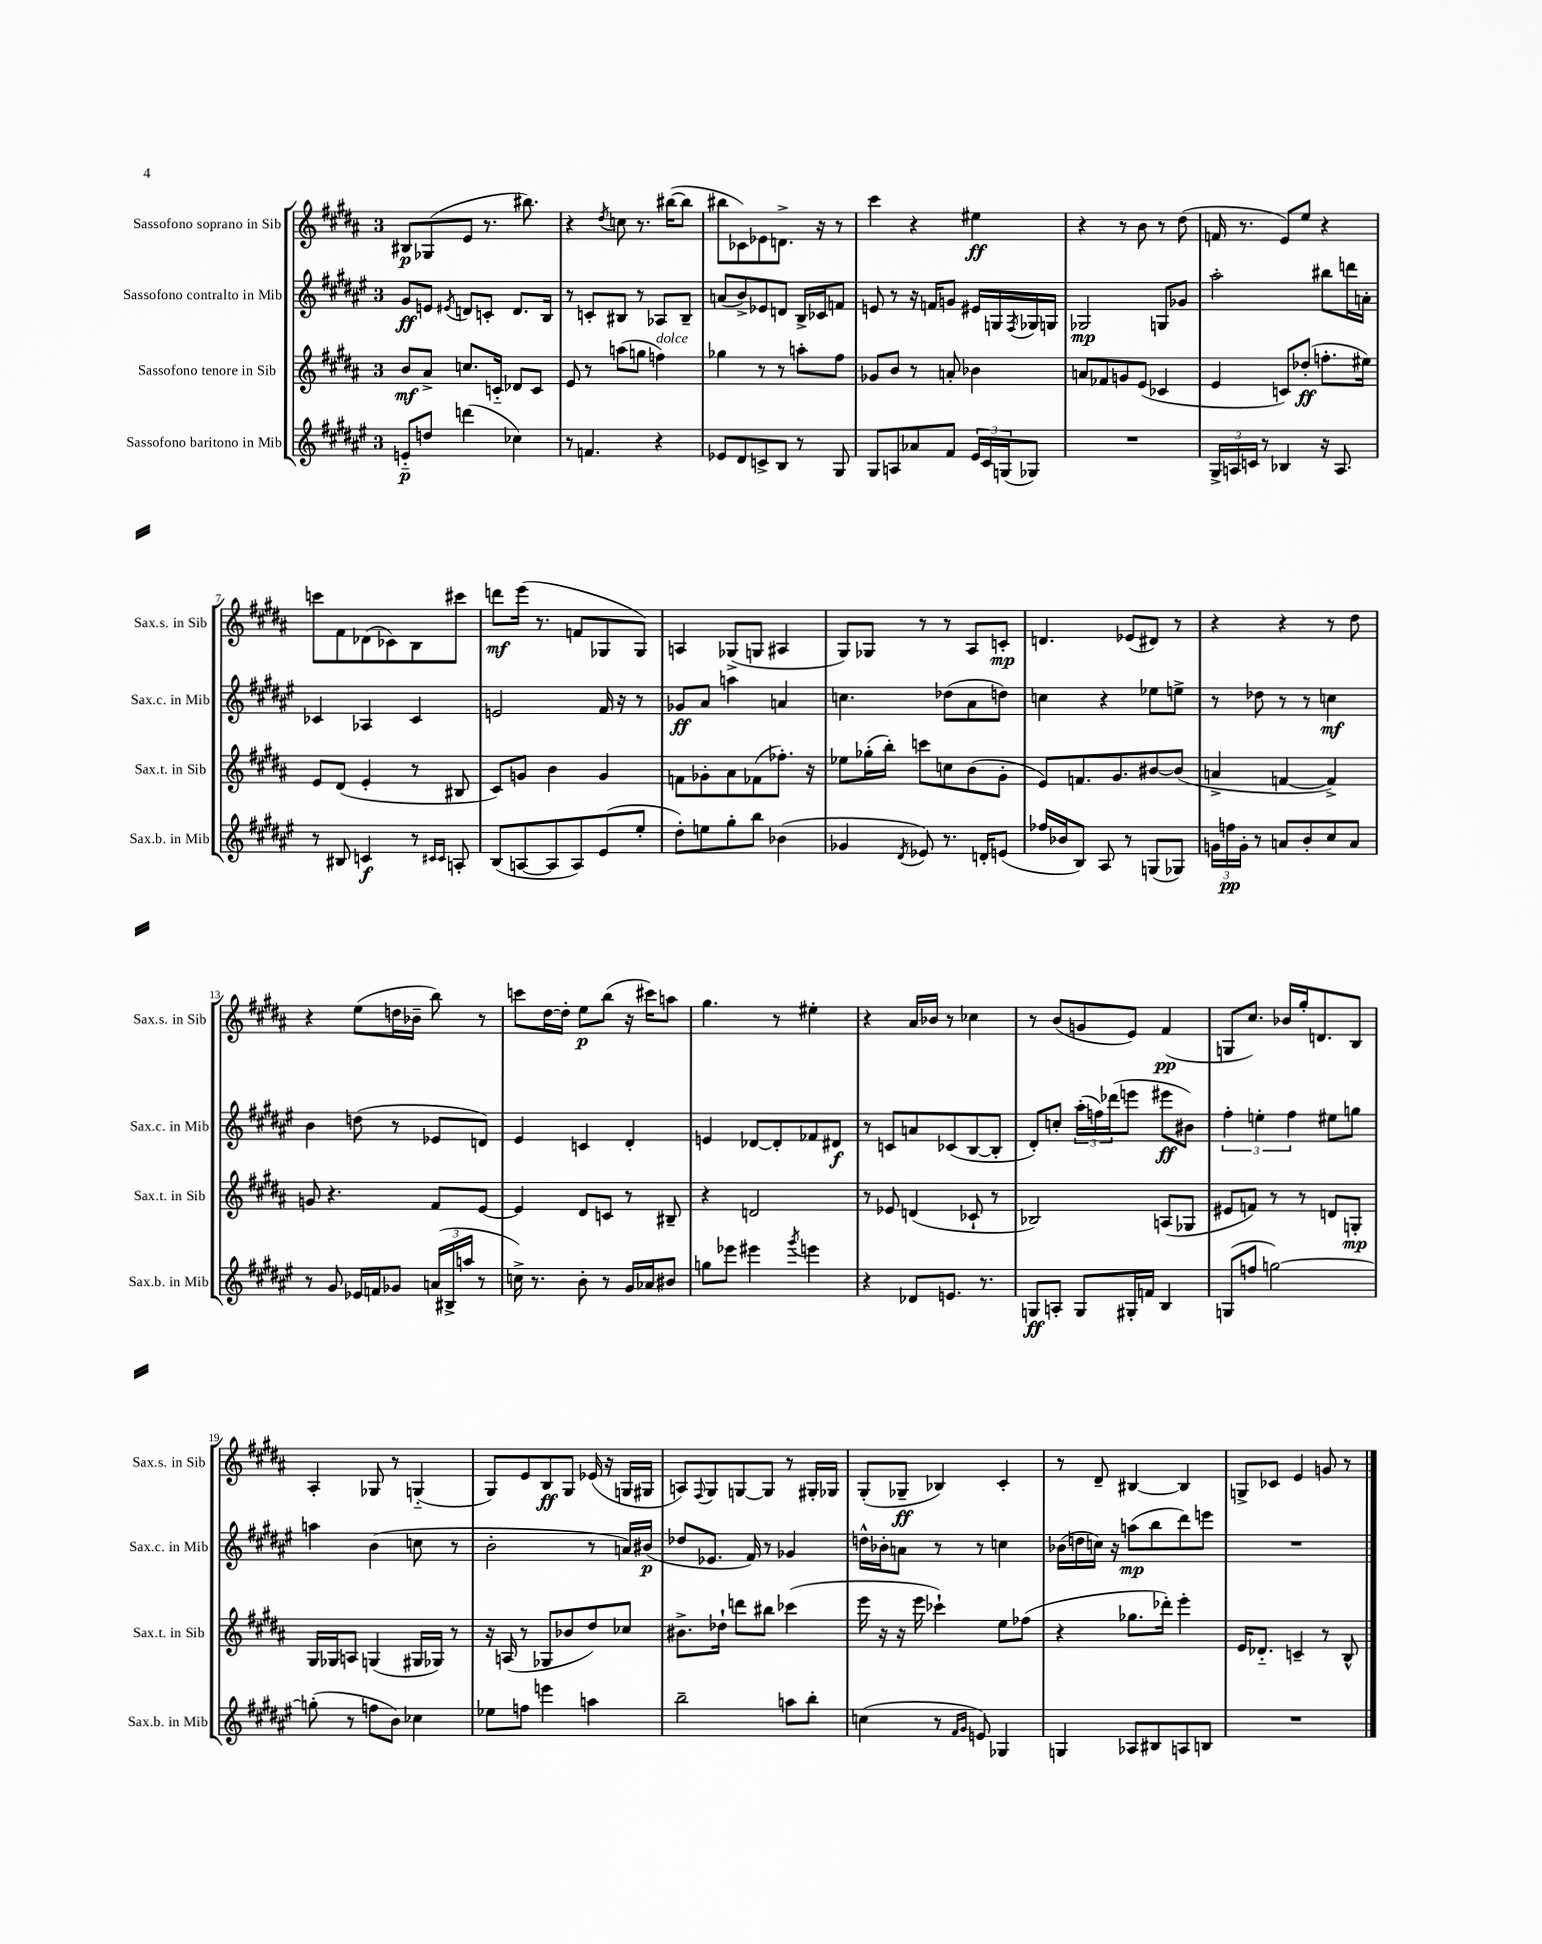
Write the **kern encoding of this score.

**kern	**kern	**kern	**kern
*staff4	*staff3	*staff2	*staff1
*clefG2	*clefG2	*clefG2	*clefG2
*k[f#c#g#d#a#e#]	*k[f#c#g#d#a#]	*k[f#c#g#d#a#e#]	*k[f#c#g#d#a#]
*M3/4	*M3/4	*M3/4	*M3/4
8e'~	8b	8g#	8B#
8dd	8a#^	8e	(8G-
.	.	8qe#	.
(4ddd	8.cc	8d	8e
.	.	8c'	8.r
.	16c'~	.	.
4cc-)	8d-	8.d	.
.	.	.	8.bb#)
.	8c	.	.
.	.	16B	.
=	=	=	=
8r	8e	8r	4r
4.f	8r	8c'	.
.	.	.	8qdd#
.	(8aa	8B#	8cc
.	8gg	8r	8.r
4r	4ff)	8A-	.
.	.	.	([16bb#
.	.	8B#~	8bb#]
=	=	=	=
8e-	4gg-	(8a	8bb#
8d#	.	8b^)	8c-)
8c^	8r	8e-	8e-
8B	8r	8d	8.d^
8r	8aa'	16B^	.
.	.	16c-	16r
8G#	8ff#	8f	8r
=	=	=	=
8G#	8g-	8e	4ccc#
8A	8b	8r	.
8a-	8r	16r	4r
.	.	16f	.
8f#	8a'	8g	.
24e#	4b-	16e#	4ee#
24c#	.	.	.
.	.	16G	.
(24G	.	.	.
.	.	8qF#	.
8G-)	.	16G-	.
.	.	16G	.
=	=	=	=
2.r	8a	2G-	4r
.	8f-	.	.
.	8g	.	8r
.	(8e	.	8b
.	4c-	8G	8r
.	.	8g-	(8dd#
=	=	=	=
24G#^	4e	2aa#'	16f
24A	.	.	.
.	.	.	8.r
24c	.	.	.
8r	.	.	.
4B-	8c)	.	8e)
.	(8dd-'	.	8ee
16r	8.ff'	8bb#	4r
8.A	.	.	.
.	.	16ddd	.
.	16ee#)	16a'	.
=	=	=	=
8r	8e	4c-	8ccc
8B#	(8d#	.	8f#
4c	4e'	4A-	(8d-
.	.	.	8c-)
8r	8r	4c-	8B
16qqc#	.	.	.
16qqc#	.	.	.
8A'	8B#	.	8ccc#
=	=	=	=
(8B	8c#)	2e	8ddd
[8A	8g	.	(16eee
.	.	.	8.r
8A]	4b	.	.
8A)	.	.	8f
(8e#	4g	16f#	8G-
.	.	16r	.
8ee#'	.	8r	8G-)
=	=	=	=
8dd#')	8f	8g-	4A
8ee	8g-'	8a#	.
8gg#'	8a#	4aa	(8G-^
8bb	(8f-	.	8G
(4b-	8.ff-')	4a	4A#
.	16r	.	.
=	=	=	=
4g-	8ee-	4.cc	8G#)
.	(16gg-'	.	8G-
.	16bb')	.	.
8qd#	.	.	.
8e-)	8ccc	.	8r
8.r	8cc	(8dd-	8r
.	(8b	8a#	8A#
16d'	.	.	.
(8e	8g#'	8dd)	8c'
=	=	=	=
16ff-	8e)	4cc	4.d
16b-	.	.	.
8B)	8.f	.	.
8A#	.	4r	.
.	8.g#	.	.
8r	.	.	(8e-
(8G	[8b#	8ee-	8d#)
8G-)	(8b#]	8ee^	8r
=	=	=	=
24g	4a^	8r	4r
24ff	.	.	.
24g'	.	.	.
8r	.	8dd-	.
8a	[4f	8r	4r
8b'	.	8r	.
8cc#	4f^])	4cc	8r
8a	.	.	8dd#
=	=	=	=
8r	8g	4b	4r
8g#	4.r	.	.
16e-	.	(8dd	(8ee
16f	.	.	.
8g-	.	8r	16dd
.	.	.	16b-~
(24a	8f#	8e-	8bb)
24B#^	.	.	.
24aa	.	.	.
8r	[8e	8d)	8r
=	=	=	=
16cc^)	4e]	4e#	8ccc
8.r	.	.	.
.	.	.	[16dd#
.	.	.	16dd#']
8b'	8d#	4c	8ee
8r	8c	.	(8bb
16g#	8r	4d#'	16r
16a-	.	.	16ccc#)
8b#	8B#~	.	8aa
=	=	=	=
8gg	4r	4e	4.gg#
8eee-	.	.	.
4eee#	2d	[8d-	.
.	.	8d-']	8r
8qggg#	.	.	.
4eee	.	8f-	4ee#'
.	.	8d#	.
=	=	=	=
4r	8r	8r	4r
.	8e-	8c	.
8d-	(4d	8a	16a#
.	.	.	16b-
8.e	.	(8c-	8r
.	8c-`	[8B	4cc-
8.r	.	.	.
.	8r	8B']	.
=	=	=	=
8G	2B-)	8d#')	8r
8A'	.	8cc'	(8b
8G	.	(24aa#'	8g
.	.	24ff)	.
.	.	(24ddd-	.
16G#'	.	8eee	8e)
16f	.	.	.
4B	(8A	8eee#	(4f#
.	8G-	8b#)	.
=	=	=	=
(8G	8e#	6ff#'	8G
8ff	8f)	.	8.cc#)
.	.	6ee'	.
[2gg)	8r	.	.
.	.	.	16b-
.	.	6ff#	.
.	8r	.	16gg#'
.	.	.	8.d
.	8d	8ee#	.
.	8G'	8gg	8B
=	=	=	=
(8gg']	16G#	4aa	4A#'
.	16G-	.	.
8r	8A	.	.
8ff	(4G	(4b	8G-
8b)	.	.	8r
4cc-	16G#	8cc	(4G'~
.	16G-)	.	.
.	8r	8r	.
=	=	=	=
8ee-	16r	2b'	8G#)
.	(16A	.	.
8ff	8r	.	8e
4eee	8G-	.	8B
.	8b-	.	8G#
4aa	8dd#)	8r	(16e-
.	.	.	16r
.	8cc-	16a)	16G
.	.	(16b#	16G#
=	=	=	=
2bb~	8.b#^	8dd-	8A)
.	.	.	8qqF#
.	.	8.e-	8G#
.	16dd-`	.	.
.	8ddd	.	[8G
.	.	16f#)	.
.	8bb#	8r	8G]
8aa	(4ccc-	4g-	8r
8bb'	.	.	16G#'
.	.	.	16G-
=	=	=	=
(4cc	16eee	16dd^^	(8G#'
.	16r	16b-'	.
.	16r	8a	8G-~
.	16eee	.	.
8r	4ccc-`)	8r	4B-)
16qqf#	.	.	.
16qqg#	.	.	.
8e)	.	8r	.
4G-	8ee	4cc	4c#'
.	(8ff-	.	.
=	=	=	=
4G	4r	(16b-	8r
.	.	16dd	.
.	.	16cc)	8d#~
.	.	16r	.
8A-	8.gg-	(8aa	[4B#
8B#	.	8bb	.
.	16ddd-')	.	.
8A	4eee'	8ddd#)	4B#]
8B	.	8eee	.
=	=	=	=
2.r	16e	2.r	8G^
.	8.d-'~	.	.
.	.	.	8c-
.	4c~	.	4e
.	8r	.	8g
.	8B^^	.	8r
==	==	==	==
*-	*-	*-	*-
